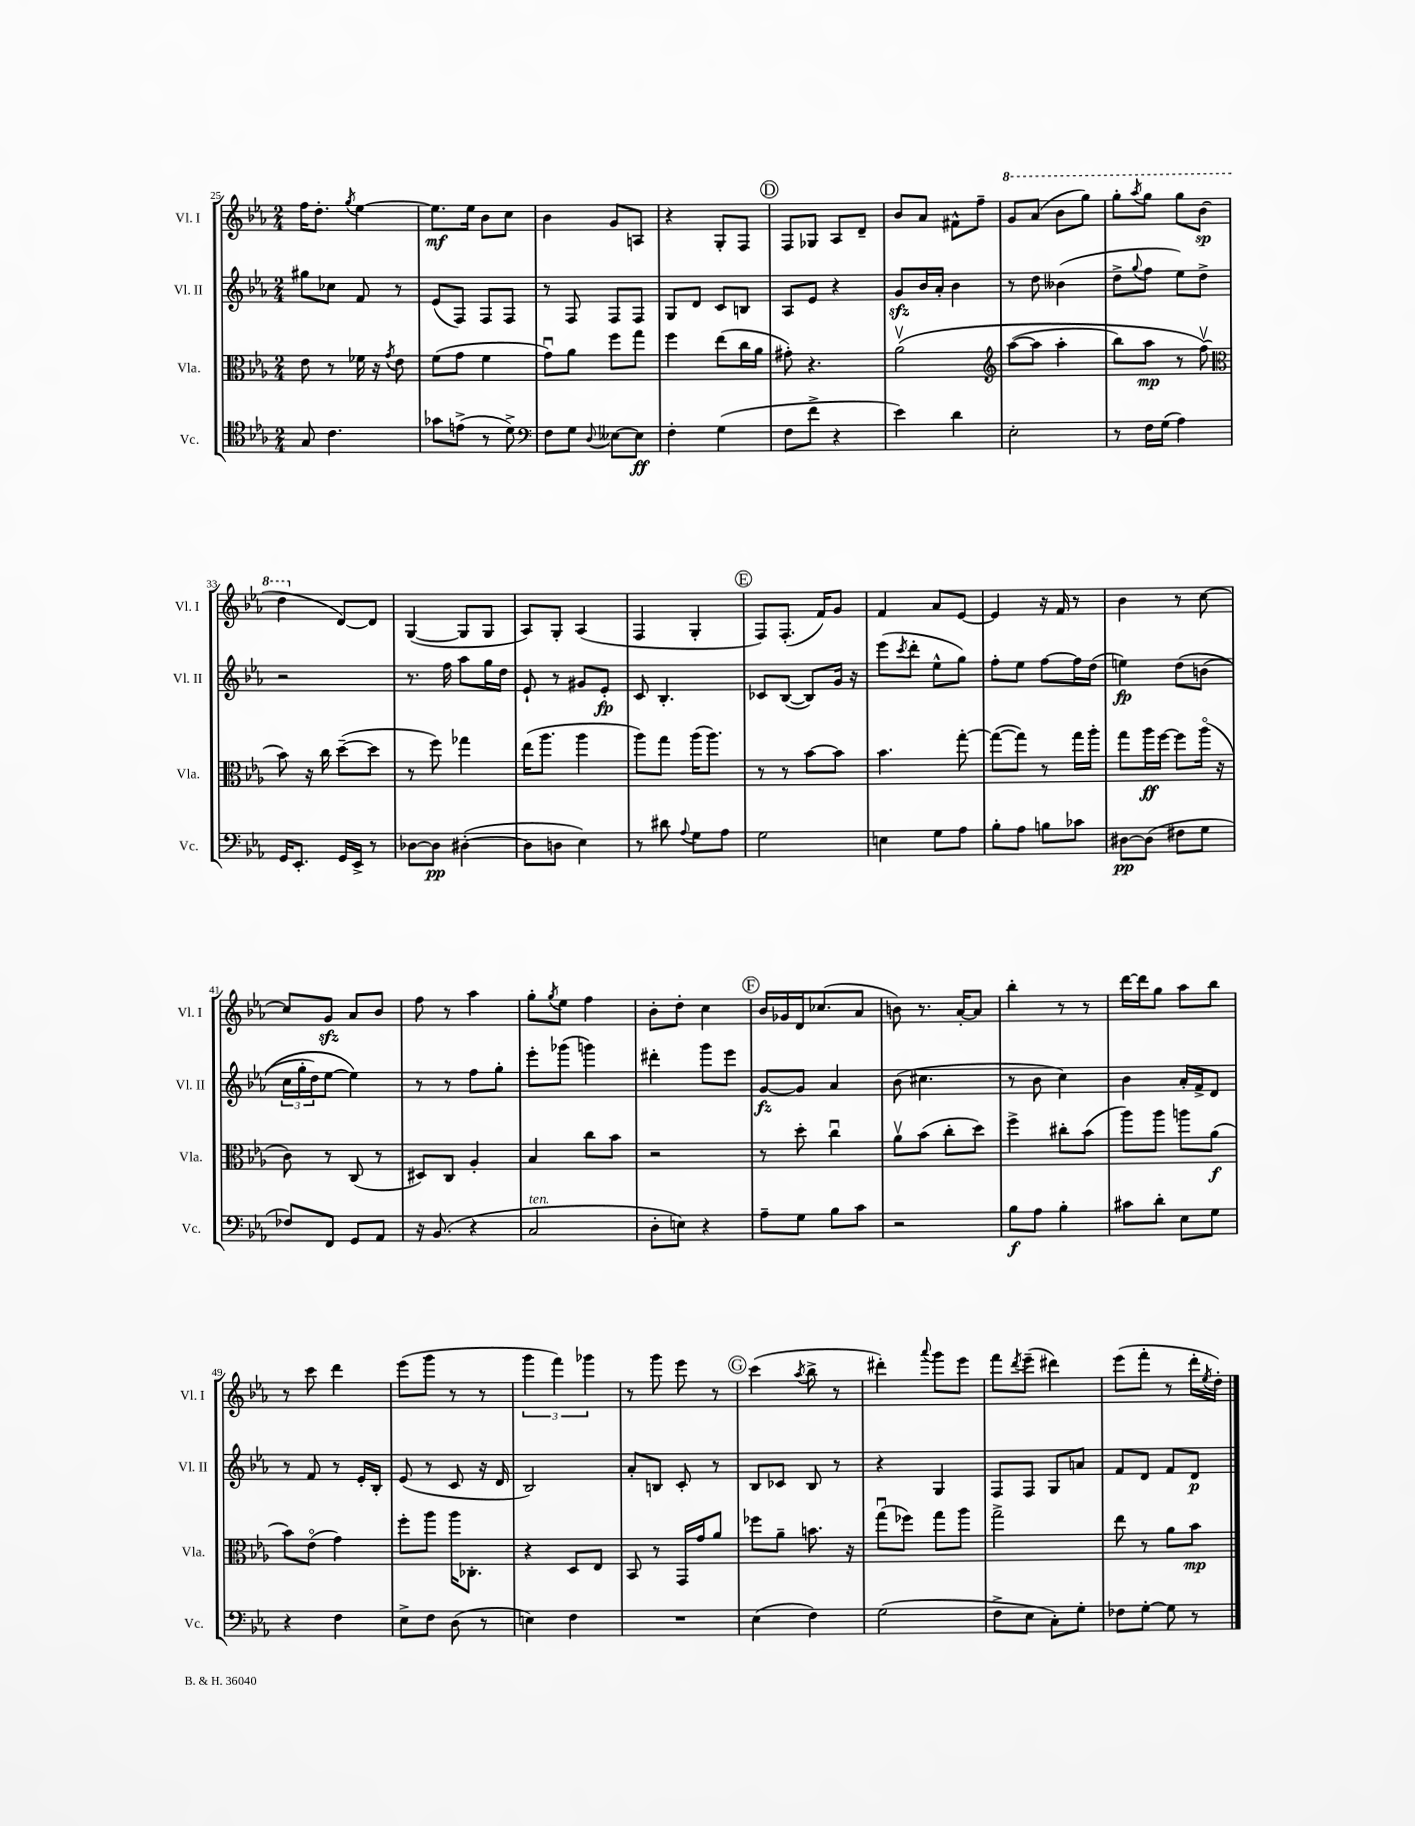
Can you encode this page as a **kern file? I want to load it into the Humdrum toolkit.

**kern	**kern	**kern	**kern
*staff4	*staff3	*staff2	*staff1
*clefC4	*clefC3	*clefG2	*clefG2
*k[b-e-a-]	*k[b-e-a-]	*k[b-e-a-]	*k[b-e-a-]
*M2/4	*M2/4	*M2/4	*M2/4
8G	8e-	8gg#	16ff
.	.	.	8.dd'
4.c	8r	8cc-	.
.	.	.	8qgg
.	16f-	8f	[4ee-
.	16r	.	.
.	8qg	.	.
.	8e-	8r	.
=	=	=	=
8g-	(8f	(8e-	8.ee-]
(8e^	8g	8F)	.
.	.	.	16ee-
8r	4f	8F	8b-
8d^)	.	8F	8cc
=	=	=	=
*clefF4	*	*	*
8F	8gu)	8r	4b-
8G	8a-	8F	.
8qqD	.	.	.
[8E--	8ff	8F	8g
8E--]	8gg	8F	8A
=	=	=	=
4F'	4ff	8G	4r
.	.	8d	.
(4G	(8ee-	8c	8G'
.	16cc	8B	8F
.	16a-	.	.
=	=	=	=
8F	8g#')	8A-	8F
8f^	4.r	8e-	8G-
4r	.	4r	8A-
.	.	.	8d~
=	=	=	=
4e-)	&(2a-v	8g	8b-
.	.	16b-	8a-
.	.	16a-'	.
4d	.	4b-	8f#^^
.	.	.	8ff~
=	=	=	=
*	*clefG2	*	*
2E-'	([8aa-	8r	8gg
.	8aa-]	8dd	(8aa-
.	4aa-'	(4b--	8bb-
.	.	.	8ggg)
=	=	=	=
8r	8bb-)	8dd^	8ggg'
.	.	8qqgg	8qaaa-
16F	8aa-	8ff	8ggg
(16G	.	.	.
4A-)	8r	8ee-)	8ggg
.	(8ffv&)	8dd^	(8bb-
=	=	=	=
*	*clefC3	*	*
16GG	8b-)	2r	4ddd
8.EE-'	.	.	.
.	16r	.	.
.	16cc	.	.
16GG	([8dd~	.	[8d)
16EE-^	.	.	.
8r	8dd]	.	8d]
=	=	=	=
[8D-	8r	8.r	([4G
8D-]	8ff)	.	.
.	.	16ff	.
([4D#'	4gg-	8aa-	8G]
.	.	16gg	8G
.	.	16dd	.
=	=	=	=
8D#]	(16ee-	8e-`	8A-)
.	8.aa-	.	.
8D	.	8r	8G'
4E-)	4aa-	8g#	(4A-
.	.	8e-'	.
=	=	=	=
8r	8aa-)	8c	4F
8d#	8gg	4.B-'	.
8qqA-	.	.	.
8G	(16aa-	.	4G'
.	8.aa-)	.	.
8A-	.	.	.
=	=	=	=
2G	8r	8c-	8F)
.	8r	([8B-	(8.F'
.	[8b-	8B-])	.
.	.	.	16f)
.	8b-]	16g	8g
.	.	16r	.
=	=	=	=
4E	4.b-	(8eee-	4f
.	.	8qccc	.
.	.	8ddd'	.
8G	.	8ee-^^	8a-
8A-	[8gg'	8gg)	[8e-
=	=	=	=
8B-'	(8gg_	8ff'	4e-]
8A-	8gg])	8ee-	.
8B	8r	[8ff	16r
.	.	.	16f
8c-	16gg	16ff]	8r
.	16aa-'	(16dd	.
=	=	=	=
[8D#	8gg	4ee)	4b-
(8D#]	16aa-	.	.
.	[16ff	.	.
8F#	8ff]	&(8dd	8r
8G	(16aa-o	(8b	[8cc
.	16r	.	.
=	=	=	=
8F-)	8c)	24cc	8cc]
.	.	24gg'	.
.	.	24dd)	.
8FF	8r	[8ee-	8g
8GG	(8C	4ee-]&)	8a-
8AA-	8r	.	8b-
=	=	=	=
16r	8D#)	8r	8ff
(8.BB-	.	.	.
.	8C	8r	8r
4r	4A-'	8ff	4aa-
.	.	8gg'	.
=	=	=	=
2C	4B-	8eee-'	8gg'
.	.	.	8qgg
.	.	(8ggg-	8ee-
.	8cc	4ggg)	4ff
.	8b-	.	.
=	=	=	=
8D'	2r	4ddd#'	8b-'
8E)	.	.	8dd'
4r	.	8ggg	4cc
.	.	8eee-	.
=	=	=	=
8A-~	8r	[8g	16b-
.	.	.	16g-
8G	8dd'	8g]	16d
.	.	.	(8.cc-
8B-	4ccu	4a-	.
8c	.	.	8a-
=	=	=	=
2r	8a-v	(8b-	8b)
.	(8b-	4.cc#	8.r
.	8cc'	.	.
.	.	.	[16a-'
.	8dd)	.	8a-]
=	=	=	=
8B-	4ff^	8r	4bb-'
8A-	.	8b-	.
4B-'	8cc#'	4cc)	8r
.	(8b-	.	8r
=	=	=	=
8c#	8aa-)	4b-	[16ddd
.	.	.	16ddd]
8d'	8aa-	.	8gg
8E-	8aa	16a-'	8aa-
.	.	16f^	.
8G	(8a-	8d	8bb-
=	=	=	=
4r	8b-)	8r	8r
.	(8e-o	8f	8ccc
4F	4g)	8r	4ddd
.	.	16e-'	.
.	.	16B-'	.
=	=	=	=
8E-^	8ff'	(8e-	(8eee-
8F	8aa-	8r	8ggg
(8D	16aa-	8c	8r
.	8.C-'	.	.
8r	.	16r	8r
.	.	16d	.
=	=	=	=
4E)	4r	2B-)	6ggg
.	.	.	6fff)
4F	8D	.	.
.	.	.	6ggg-
.	8E-	.	.
=	=	=	=
2r	8BB-	8a-'	8r
.	8r	8B	8ggg
.	16GG	8c'	8eee-
.	16g	.	.
.	8a-	8r	8r
=	=	=	=
(4E-	8ff-	8B-	(4ccc
.	8a-~	8c-	.
.	.	.	8qaa-
4F)	8.b	8B-	8bb-^
.	.	8r	8r
.	16r	.	.
=	=	=	=
(2G	(8ggu	4r	4ddd#')
.	8ff-)	.	.
.	.	.	8qqaaa-
.	8gg	4G	8ggg
.	8aa-	.	8eee-
=	=	=	=
8F^	2gg^	8F	8fff
.	.	.	8qddd
8E-	.	8F	(8eee-~
8C')	.	8G	4ddd#)
8G'	.	8a	.
=	=	=	=
8F-	8ee-	8f	(8eee-
[8G'	8r	8d	8fff'
8G]	8a-	8f	8r
8r	8b-	8d	16ddd'
.	.	.	8qee-
.	.	.	16dd')
==	==	==	==
*-	*-	*-	*-
